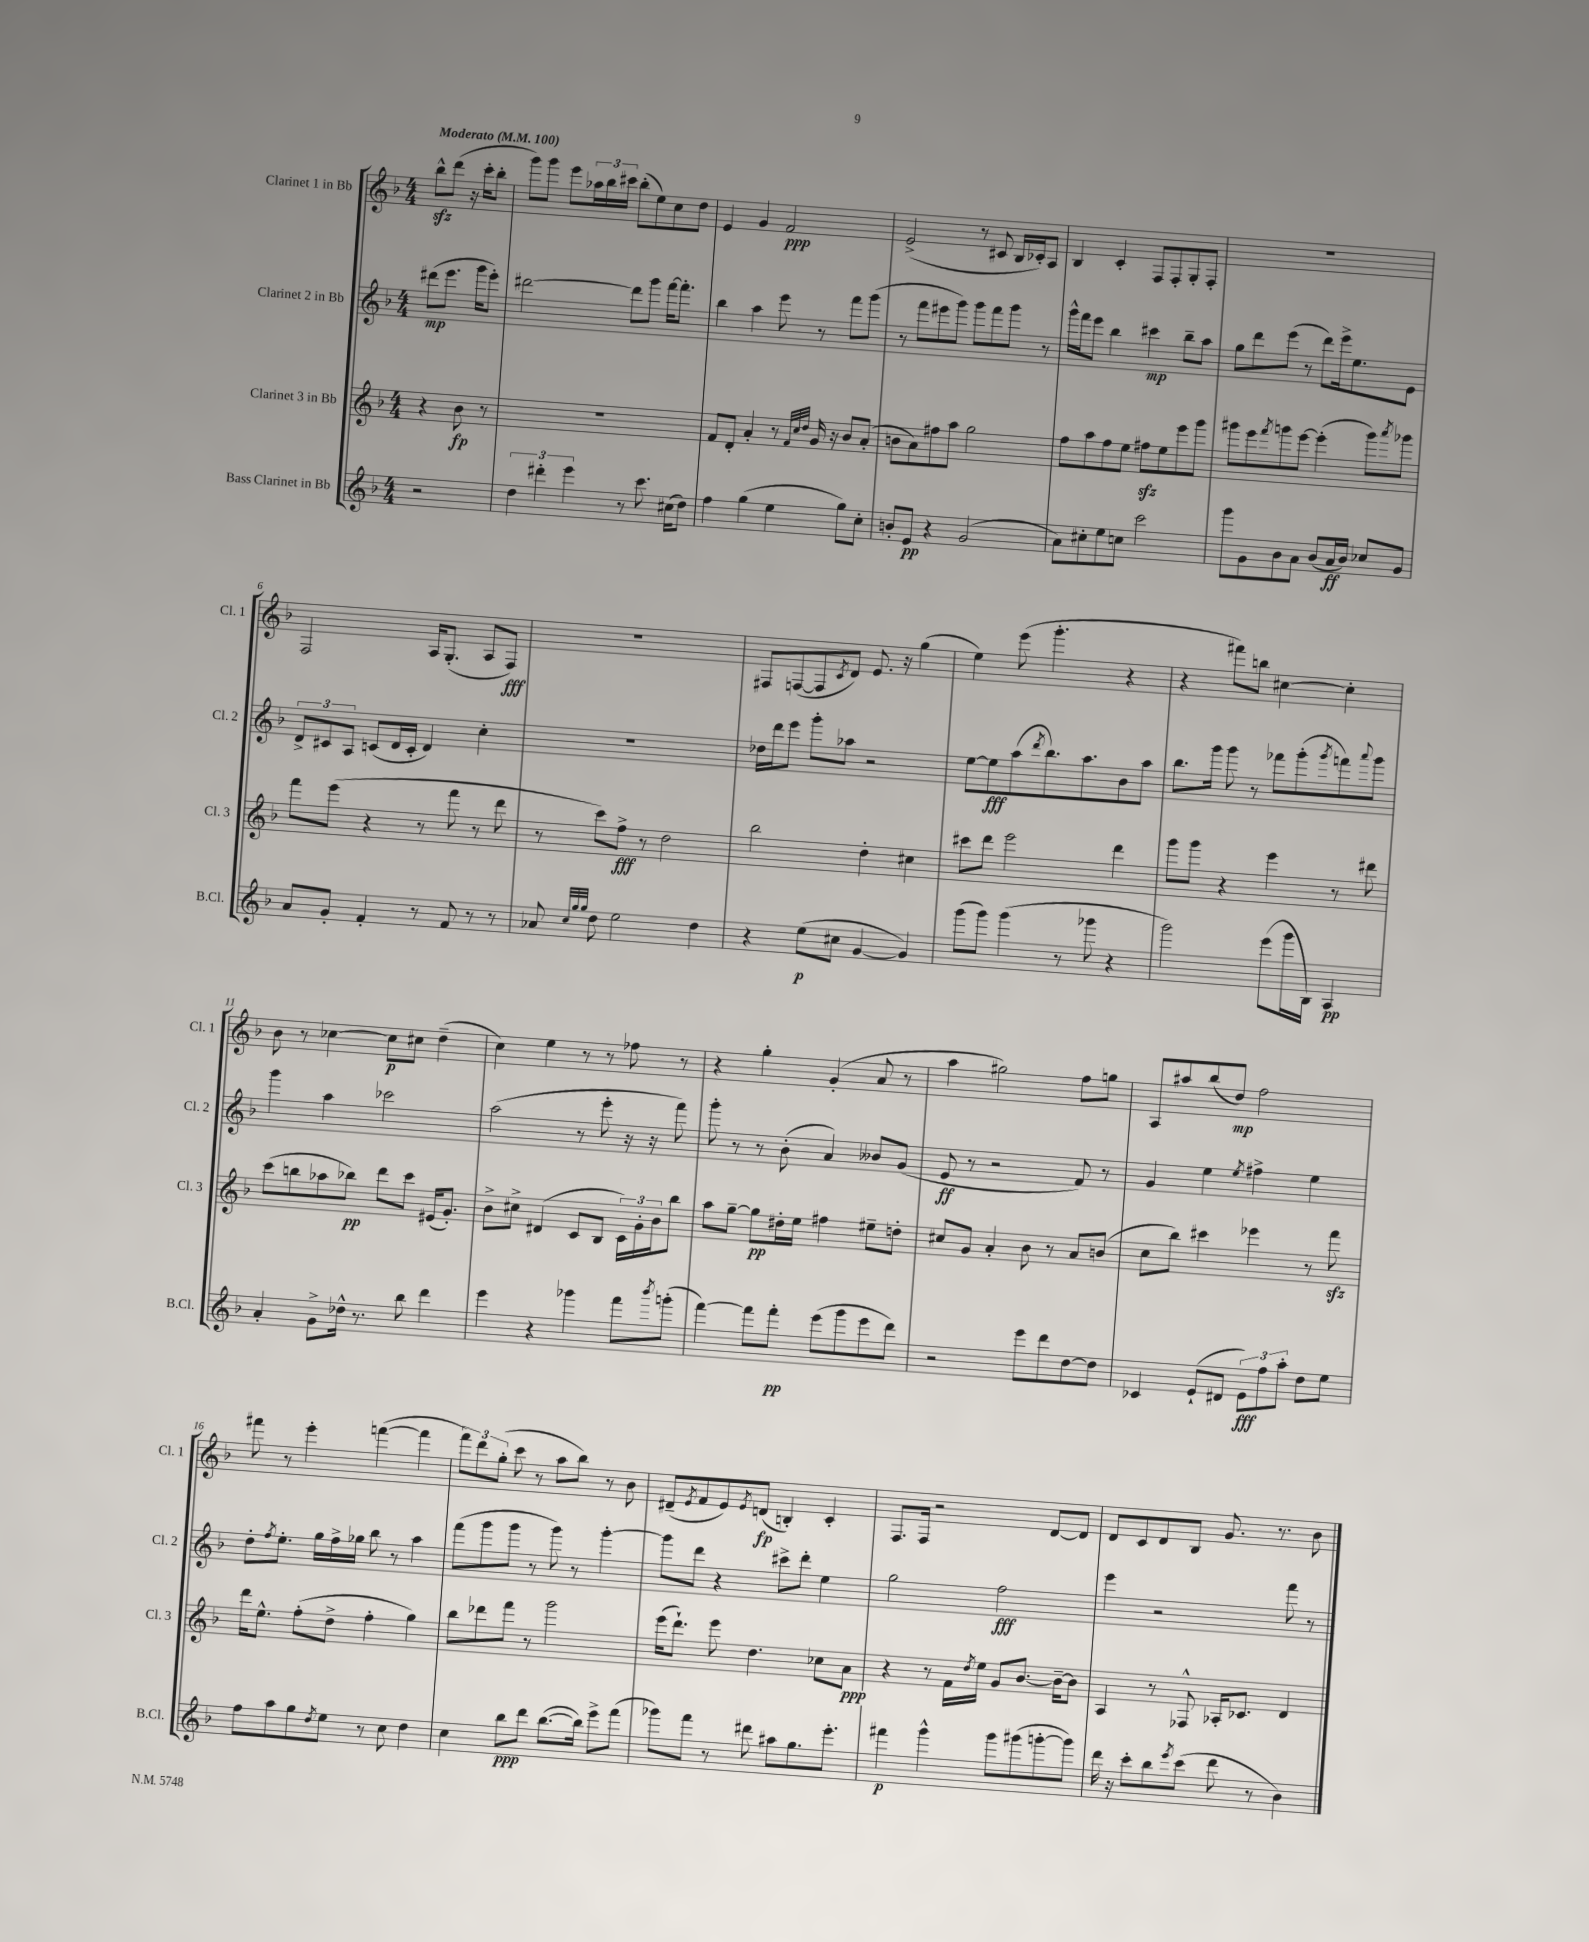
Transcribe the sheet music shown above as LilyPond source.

<<
\new StaffGroup <<
\new Staff = "s0" \with { instrumentName = "Clarinet 1 in Bb" shortInstrumentName = "Cl. 1" } {
    \clef treble \key f \major \numericTimeSignature \time 4/4 \partial 2 \tempo "Moderato" 4 = 100
    bes''8-^\sfz d'''8( r16 c'''16-. bes''8-. |
    g'''8) g'''8 e'''8 \tuplet 3/2 { aes''16 bes''16 cis'''16 } bes''8-.( e''8) c''8 d''8 |
    e'4 g'4 f'2\ppp |
    e'2->( r8 cis'8 bes16 ces'16-.) a8 |
    bes4 c'4-. f8 f8-. g8-. f8-. |
    R1 |
    f2 a16 g8.-.( a8 f8\fff) |
    R1 |
    fis8 f8~( f8 \acciaccatura { c'8 } d'8) e'8. r16 g''4( |
    e''4) e'''8( g'''4.-. r4 |
    r4 fis'''8) b''8 cis''4~ cis''4-. |
    bes'8 r8 ces''4~ ces''8\p cis''8 d''4--( |
    c''4) e''4 r8 r8 fes''8 r8 |
    r4 g''4-. g'4-.( a'8 r8 |
    a''4 gis''2) f''8 g''8 |
    a8 ais''8 bes''8( d''8\mp) f''2 |
    fis'''8 r8 e'''4-. f'''4~( f'''4 |
    \tuplet 3/2 { f'''8) d'''8 g''8-.( } c'''8 r8 a''8 bes''8) r8 bes'8 |
    dis'8--( \acciaccatura { e'8 } f'8 e'8) \acciaccatura { e'8 } d'8\fp( b4-.) c'4-. |
    f8. f16 r2 d'8~ d'8 |
    d'8 c'8 d'8 bes8 g'8. r8. bes'8 \bar "|." |
}
\new Staff = "s1" \with { instrumentName = "Clarinet 2 in Bb" shortInstrumentName = "Cl. 2" } {
    \clef treble \key f \major \numericTimeSignature \time 4/4 \partial 2
    dis'''8\mp( e'''8. g'''16 e'''8-.) |
    dis'''2~ dis'''8 g'''8 f'''16~ f'''8.-. |
    bes''4 a''4 e'''8 r8 f'''8 g'''8( |
    r8 f'''8 eis'''8 g'''8) g'''8 f'''8 g'''8 r8 |
    g'''16-^ f'''16 e'''8 bes''4 cis'''4\mp bes''8-- a''8 |
    g''8 d'''8 e'''8( r8 d'''8) e'''16-> e''8. e'8 |
    \tuplet 3/2 { d'8-> cis'8 a8 } c'8( d'16 c'16-. d'4) c''4-. |
    R1 |
    des''16 d'''16 e'''8 g'''8-. aes''8 r2 |
    e''8~ e''8\fff a''8( \acciaccatura { d'''8 } bes''8.) a''8. bes'8 a''8 |
    bes''8. g'''16 g'''8 r8 fes'''8 g'''8-.( \acciaccatura { g'''8 } f'''8) \appoggiatura { a'''8 } g'''8 |
    g'''4 a''4 ces'''2 |
    a''2( r8 e'''8-. r16 r16 f'''8) |
    g'''8-. r8 r8 bes'8-.( a'4) beses'8 g'8( |
    e'8\ff r8 r2 f'8) r8 |
    g'4 e''4 \acciaccatura { e''8 } fis''4-> e''4 |
    d''8-. \acciaccatura { f''8 } e''8.-. g''16 f''16-> ges''16 bes''8 r8 a''4 |
    f'''8( g'''8 g'''8 r8 g'''8) r8 g'''4~-. |
    g'''8 d'''8 r4 cis'''8-> d'''8-. e''4 |
    g''2 f''2\fff |
    e'''4 r2 f'''8 r8 \bar "|." |
}
\new Staff = "s2" \with { instrumentName = "Clarinet 3 in Bb" shortInstrumentName = "Cl. 3" } {
    \clef treble \key f \major \numericTimeSignature \time 4/4 \partial 2
    r4 bes'8\fp r8 |
    R1 |
    f'8 d'8-. a'4-. r8 \grace { f'32 c''32 d''32 } g'16 r16 bes'8 a'8-.( |
    b'8 a'8) fis''8 a''8 g''2 |
    f''8 a''8 f''8 e''8 fis''8\sfz e''8 e'''8 g'''8 |
    gis'''8 e'''8 \acciaccatura { f'''8 } g'''8 e'''8~ e'''4-.( g'''8) \acciaccatura { a'''8 } ges'''8 |
    f'''8 e'''8( r4 r8 f'''8 r8 d'''8 |
    r8 c'''8) f''8->\fff r8 d''2 |
    bes''2 d''4-. cis''4 |
    cis'''8 d'''8 e'''2 d'''4 |
    g'''8 g'''8 r4 e'''4 r8 dis'''8 |
    c'''8( b''8 aes''8 bes''8\pp) d'''8 c'''8 eis'16( g'8.-.) |
    bes'8-> cis''8-> dis'4( c'8 bes8 \tuplet 3/2 { c'16) g'16-. bes'16 } bes''8 |
    a''8 g''8~-- g''8\pp dis''16-. e''16 fis''4 eis''8-- d''8-. |
    cis''8 g'8 a'4-. bes'8 r8 a'8 b'8( |
    c''8 bes''8) cis'''4 ees'''4 r8 f'''8\sfz |
    d'''16 e''8.-^ f''8-.( d''8-> f''4-. g''4) |
    bes''8 des'''8 f'''8 r8 g'''2 |
    e'''16( d'''8.-!) e'''8 d''4. ces''8 a'8\ppp |
    r4 r8 f'16 \acciaccatura { d''8 } e''16 g'8 bes'8.~ bes'16~-- bes'8 |
    a4 r8 fes8-^ aes16-. ces'8. d'4 \bar "|." |
}
\new Staff = "s3" \with { instrumentName = "Bass Clarinet in Bb" shortInstrumentName = "B.Cl." } {
    \clef treble \key f \major \numericTimeSignature \time 4/4 \partial 2
    r2 |
    \tuplet 3/2 { d''4 dis'''4-. e'''4 } r8 c'''8. cis''16( d''8) |
    f''4 g''4( e''4 g''8) c''8-. |
    b'8-. e'8\pp r4 g'2( |
    a'8) cis''8-. e''8 c''8 c'''2 |
    g'''8 g'8 bes'8 a'8 bes'8( a'16\ff bes'16) ces''8 g'8 |
    a'8 g'8-. f'4-. r8 f'8 r8 r8 |
    aes'8 \grace { c''32 g''32 g''32 } d''8 e''2 d''4 |
    r4 e''8\p( cis''8 g'4~ g'4) |
    g'''8( g'''8) g'''4( r8 ges'''8 r4 |
    g'''2) e'''8( g'''16 bes16) a4\pp |
    a'4-. g'8-> des''16-^ r8. bes''8 d'''4 |
    e'''4 r4 ges'''4 f'''8 \acciaccatura { bes'''8 } g'''8-.( |
    f'''4~) f'''8 f'''8-.\pp e'''8( g'''8 e'''8 d'''8) |
    r2 e'''8 d'''8 d''8~ d''8 |
    ces'4 e'8-!( dis'8 \tuplet 3/2 { e'8\fff) f''8 a''8-. } d''8 e''8 |
    f''8 a''8 g''8 \acciaccatura { d''8 } e''8 r8 c''8 d''4 |
    c''4 bes''8\ppp d'''8 bes''8.~( bes''16) e'''8-> f'''8( |
    ges'''8) f'''8 r8 dis'''8 ais''8 g''8. e'''8.-. |
    fis'''4\p g'''4-^ g'''8 gis'''8( g'''8~-. g'''8) |
    d'''16 r16 c'''8-. bes''8 \acciaccatura { e'''8 } c'''8( d'''8 r8 bes'4) \bar "|." |
}
>>
>>
